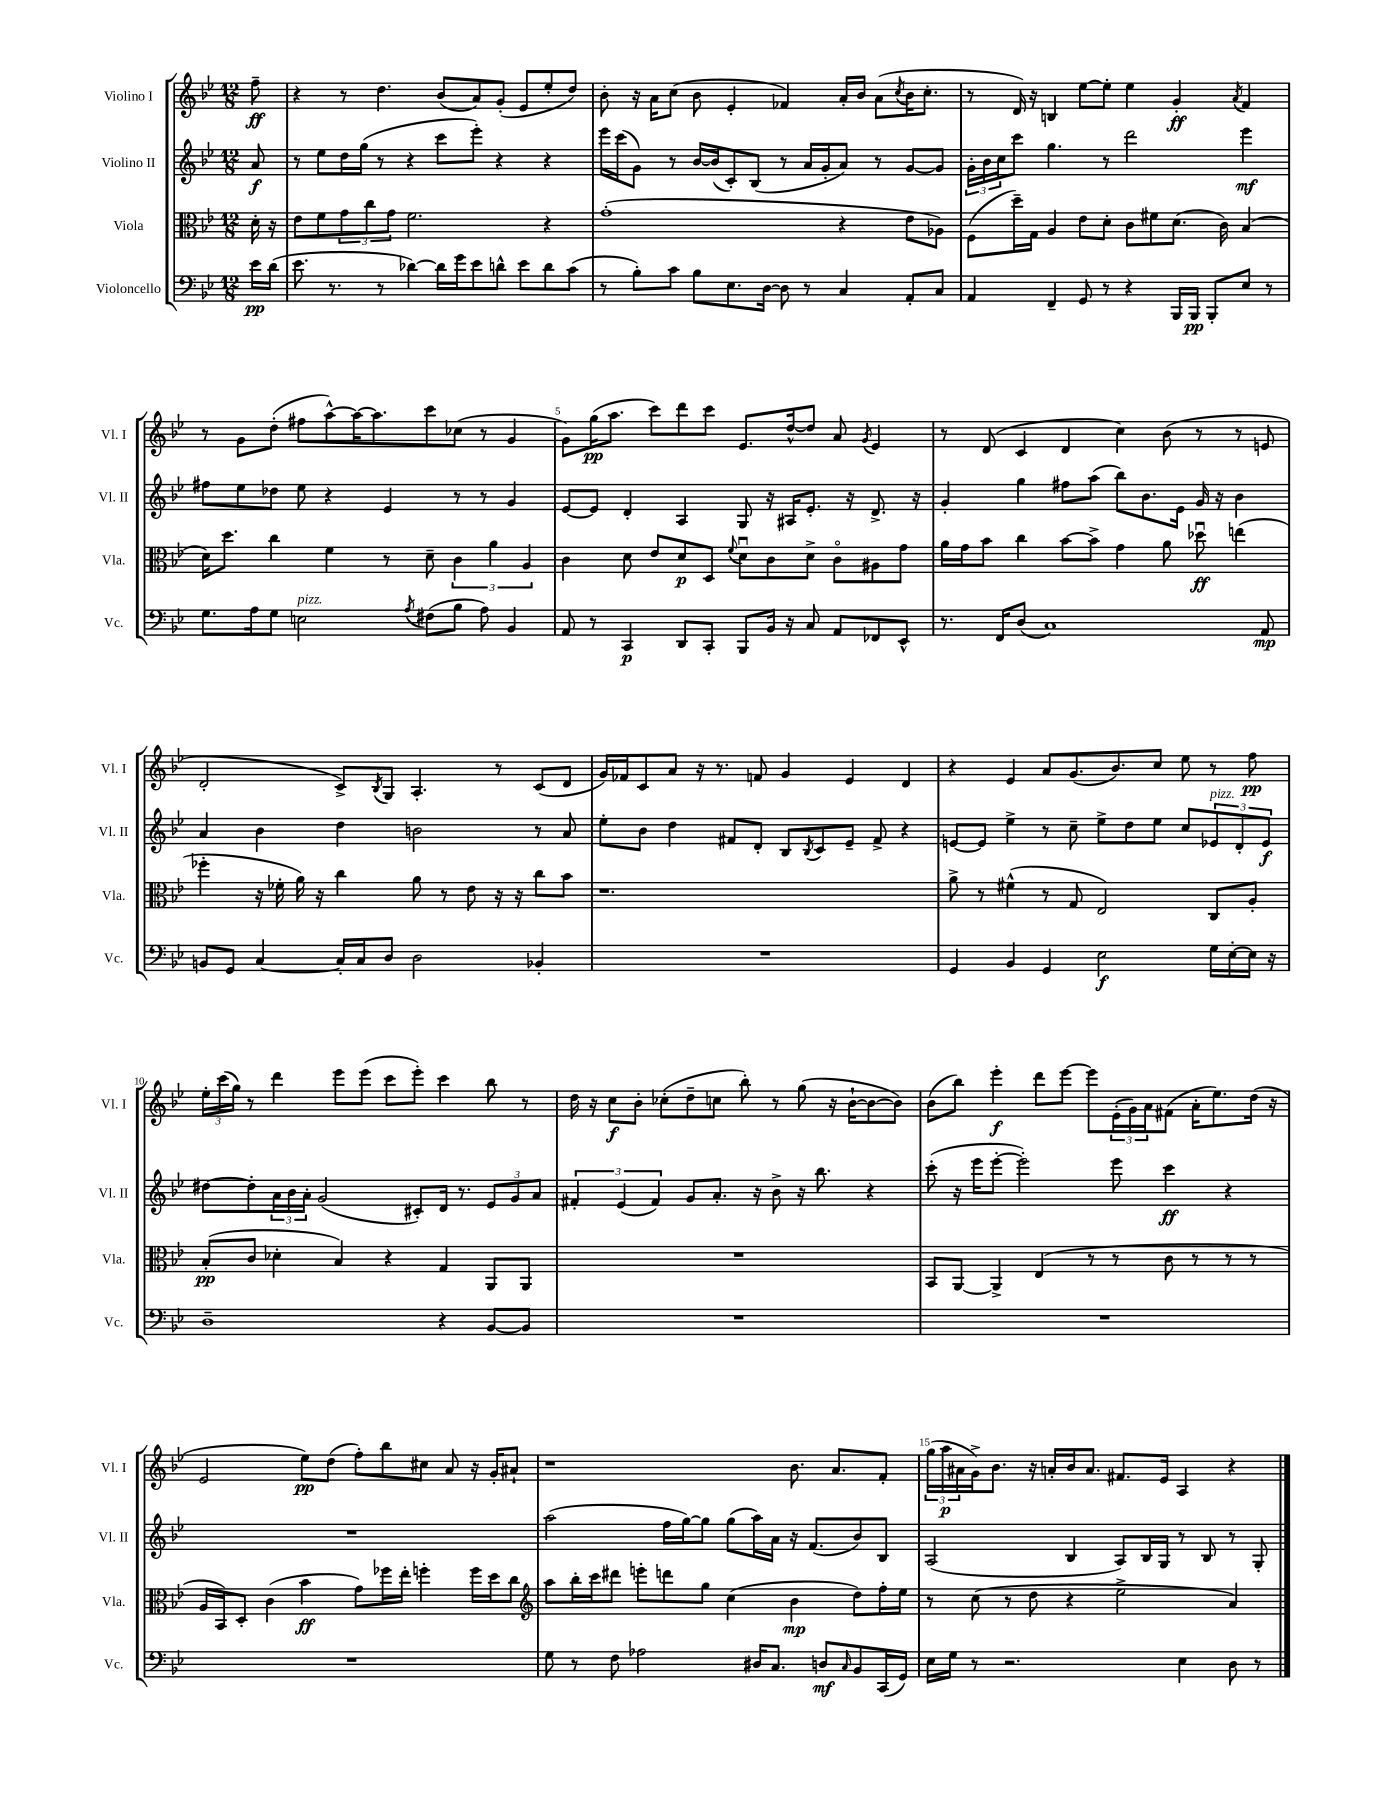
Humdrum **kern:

**kern	**kern	**kern	**kern
*staff4	*staff3	*staff2	*staff1
*clefF4	*clefC3	*clefG2	*clefG2
*k[b-e-]	*k[b-e-]	*k[b-e-]	*k[b-e-]
*M12/8	*M12/8	*M12/8	*M12/8
16e-\LL	16d'\	8a/	8ff~\
(16d\JJ	16r	.	.
=	=	=	=
8.e-\	8e-\L	8r	4r
.	8f\	8ee-\L	.
8.r	.	.	.
.	12g\	16dd\L	8r
.	.	(16gg\JJ	.
.	12cc\	.	.
8r	.	8r	4.dd\
.	12g\J	.	.
[4d-\)	2.f\	4r	.
16d-\]LL	.	8ccc\L	(8b-/L
16g\J	.	.	.
8e-\	.	8eee-'\J)	8a/)
8d^^\J	.	4r	(8g'/J
8e-\L	.	.	8e-/L
8d\	4r	4r	8ee-'/
(8c\J	.	.	8dd/J)
=	=	=	=
8r	(1g'	16eee-\LL	8b-'\
.	.	(16ccc\J	.
8B-'\L)	.	8g\J)	16r
.	.	.	16a\LK
8c\J	.	8r	(8cc\J
8B-\L	.	[16b-/LL	8b-\
.	.	(16b-/]J	.
8.E-\	.	8c'/)	4e-'/
.	.	(8B-/J	.
[16D\Jk	.	.	.
8D\]	.	8r	4f-/)
8r	.	16a/LL	.
.	.	16g'/J	.
4C/	4r	8a/J)	16a'/LL
.	.	.	16b-/JJ
.	.	8r	(8a\L
.	.	.	8qcc/
8AA'/L	8e-\L	[8g/L	16b-\K
.	.	.	8.cc'\J
8C/J	8A-\J)	8g/]J	.
=	=	=	=
4AA/	(8F\L	24g'\LL	8r
.	.	24b-\	.
.	.	24cc\J	.
.	16dd~\L)	8ccc\J	16d/)
.	16G\JJ	.	16r
4FF~/	4A/	4.gg\	4B/
8GG/	8e-\L	.	[8ee-\L
8r	8d'\J	8r	8ee-'\]J
4r	8c\L	2ddd\	4ee-\
.	8f#\	.	.
16BBB-/LL	(8.d\J	.	4g'/
16BBB-/JJ	.	.	.
8BBB-'/L	.	.	.
.	16c\)	.	.
.	.	.	8qa/
8E-/J	(4B-/	4eee-\	4f/
8r	.	.	.
=	=	=	=
8.G\L	16d\LK)	8ff#\L	8r
.	8.dd\J	.	.
.	.	8ee-\	8g\L
16A\k	.	.	.
8G\J	4cc\	8dd-\J	(8dd'\J
2E\	.	8ee-\	8ff#\L
.	4f\	4r	[8aa^^\)
.	.	.	16aa\_K
.	.	.	8.aa\]
.	8r	4e-/	.
8qA/	.	.	.
(8F#\L	8d~\	.	8ccc\
8B-\J	6c\	8r	(8cc-\J
8A\)	.	8r	8r
.	6a\	.	.
4BB-/	.	4g/	4g/
.	6A/	.	.
=	=	=	=
8AA/	4c\	[8e-/L	8g\L)
8r	.	8e-/]J	(16gg\K
.	.	.	8.aa\J
4CC/	8d\	4d'/	.
.	8e-/L	.	8ccc\L)
8DD/L	8d/	4A/	8ddd\
8CC'/J	8D/J	.	8ccc\J
.	8qqf/	.	.
8BBB-/L	8du\L	8G/	8.e-/L
16BB-/Jk	8c\	16r	.
16r	.	16A#/LK	[16dd^^/k
8C/	8d^\J	8.e-'/J	8dd/]J
8AA/L	8co\L	.	8a/
.	.	16r	.
.	.	.	8qg/
8FF-/	8A#\	8.d^/	4e-/
8EE-^^/J	8g\J	.	.
.	.	16r	.
=	=	=	=
8.r	16a\LL	4g'/	8r
.	16g\J	.	.
.	8b-\J	.	(8d/
16FF/LK	.	.	.
(8D/J	4cc\	4gg\	4c/
1C)	.	.	.
.	[8b-\L	8ff#\L	4d/
.	8b-^\]J	(8aa\J	.
.	4g\	8bb-\L)	4cc\)
.	.	8.b-\	.
.	8a\	.	(8b-\
.	.	16e-\Jk	.
.	8dd-u\	16g/	8r
.	.	16r	.
.	(4ee\	4b-\	8r
8AA/	.	.	8e/
=	=	=	=
8BB/L	4ff-'\	4a/	2d'/
8GG/J	.	.	.
[4C/	16r	4b-\	.
.	16f-'\	.	.
.	16a\)	.	.
.	16r	.	.
16C'/]LL	4cc\	4dd\	8c^/L)
16C/J	.	.	.
.	.	.	8qB-/
8D/J	.	.	8G/J
2D\	8a\	2b\	4.A'/
.	8r	.	.
.	8e-\	.	.
.	16r	.	8r
.	16r	.	.
4BB-'/	8cc\L	8r	(8c/L
.	8b-\J	8a/	8d/J
=	=	=	=
1.r	1.r	8ee-'\L	16g/LL)
.	.	.	16f-/J
.	.	8b-\J	8c/
.	.	4dd\	8a/J
.	.	.	16r
.	.	.	8.r
.	.	8f#/L	.
.	.	8d'/J	8f/
.	.	8B-/L	4g/
.	.	8qB-/	.
.	.	8c/	.
.	.	8e-~/J	4e-/
.	.	8f#^/	.
.	.	4r	4d/
=	=	=	=
4GG/	8a^\	[8e/L	4r
.	8r	8e/]J	.
4BB-/	(4f#^^\	4ee-^\	4e-/
4GG/	8r	8r	8a/L
.	8G/	8cc~\	(8.g/
2E-\	2E-/)	8ee-^\L	.
.	.	.	8.b-/)
.	.	8dd\	.
.	.	8ee-\J	8cc/J
.	.	8cc/L	8ee-\
16G\LL	8C/L	12e-/	8r
[16E-'\	.	.	.
.	.	12d'/	.
16E-\]JJ	8A'/J	.	8ff\
.	.	12e-/J	.
16r	.	.	.
=	=	=	=
1D~	(8B-'/L	[8dd#\L	24ee-'\LL
.	.	.	(24ccc\
.	.	.	24gg\JJ)
.	8c/J	8dd#'\]	8r
.	4d-'\	24a\L	4ddd\
.	.	24b-\	.
.	.	24a'\JJ	.
.	.	(2g/	.
.	4B-/)	.	8eee-\L
.	.	.	(8eee-\J
.	4r	.	8ccc\L
.	.	8c#'/L)	8eee-'\J)
4r	4G/	16d/Jk	4ccc\
.	.	8.r	.
[8BB-/L	8AA/L	12e-/L	8bb-\
.	.	12g/	.
8BB-/]J	8AA/J	.	8r
.	.	12a/J	.
=	=	=	=
1.r	1.r	6f#'/	16dd\
.	.	.	16r
.	.	.	8cc\L
.	.	(6e-/	.
.	.	.	8b-'\J
.	.	6f#/)	.
.	.	.	(8cc-'\L
.	.	8g/L	8dd~\
.	.	8.a'/J	8cc\J
.	.	.	8bb-'\)
.	.	16r	.
.	.	8b-^\	8r
.	.	16r	(8gg\
.	.	8.bb-\	.
.	.	.	16r
.	.	.	[16b-`\LK
.	.	4r	8b-\_
.	.	.	8b-\]J)
=	=	=	=
1.r	8BB-/L	(8ccc'\	(8b-\L
.	[8AA/J	16r	8bb-\J)
.	.	16eee-\LK	.
.	4AA^/]	[8eee-'\J	4eee-'\
.	.	2eee-'\])	.
.	(4E-/	.	8ddd\L
.	.	.	[8eee-\J
.	8r	.	8eee-\]L
.	8r	8eee-\	(24e-'\L
.	.	.	24g\)
.	.	.	24a\J
.	8c\	4ccc\	(8f#\J
.	8r	.	16a'\LK
.	.	.	8.ee-\)
.	8r	4r	.
.	8r	.	(16dd\Jk
.	.	.	16r
=	=	=	=
1.r	16A/LL	1.r	2e-/
.	16BB-/J)	.	.
.	8D'/J	.	.
.	(4c\	.	.
.	4b-\	.	8ee-\L)
.	.	.	(8dd\J
.	8g\L)	.	8ff'\L)
.	16ff-\L	.	8bb-\
.	16ee-'\JJ	.	.
.	4ff'\	.	8cc#\J
.	.	.	8a/
.	16ff\LL	.	16r
.	16dd\J	.	16g'/LK
.	8cc\J	.	8a#`/J
=	=	=	=
*	*clefG2	*	*
8G\	8aa\L	(2aa\	1r
8r	16bb-'\L	.	.
.	16ccc\J	.	.
8F\	8ddd#\J	.	.
2A-\	8eee'\L	.	.
.	8ddd\	16ff\LL	.
.	.	[16gg\J)	.
.	8gg\J	8gg\]J	.
.	(4cc\	(8gg\L	.
16D#/LK	.	16aa\L)	.
8.C/J	.	16a\JJ	.
.	4b-\	16r	8.b-\
.	.	(8.f/L	.
8D/L	.	.	.
.	.	.	8.a/L
16qqC/	.	.	.
8BB-/	8dd\L)	8b-/)	.
(16CC/L	16ff'\L	8B-/J	8f'/J
16GG/JJ)	16ee-\JJ	.	.
=	=	=	=
16E-\LL	8r	(2A/	(24gg\LL
.	.	.	24aa\
16G\JJ	.	.	.
.	.	.	24a#\
8r	(8cc\	.	16g^\J)
.	.	.	8.b-\J
2.r	8r	.	.
.	8dd\	.	16r
.	.	.	16a'/LL
.	4r	4B-/	16b-/J
.	.	.	8.a/J
.	2ee-^\	8A/L)	8.f#/L
.	.	16B-/L	.
.	.	16G/JJ	16e-/Jk
4E-\	.	8r	4A/
.	.	8B-/	.
8D\	4a/)	8r	4r
8r	.	8G'/	.
==	==	==	==
*-	*-	*-	*-
